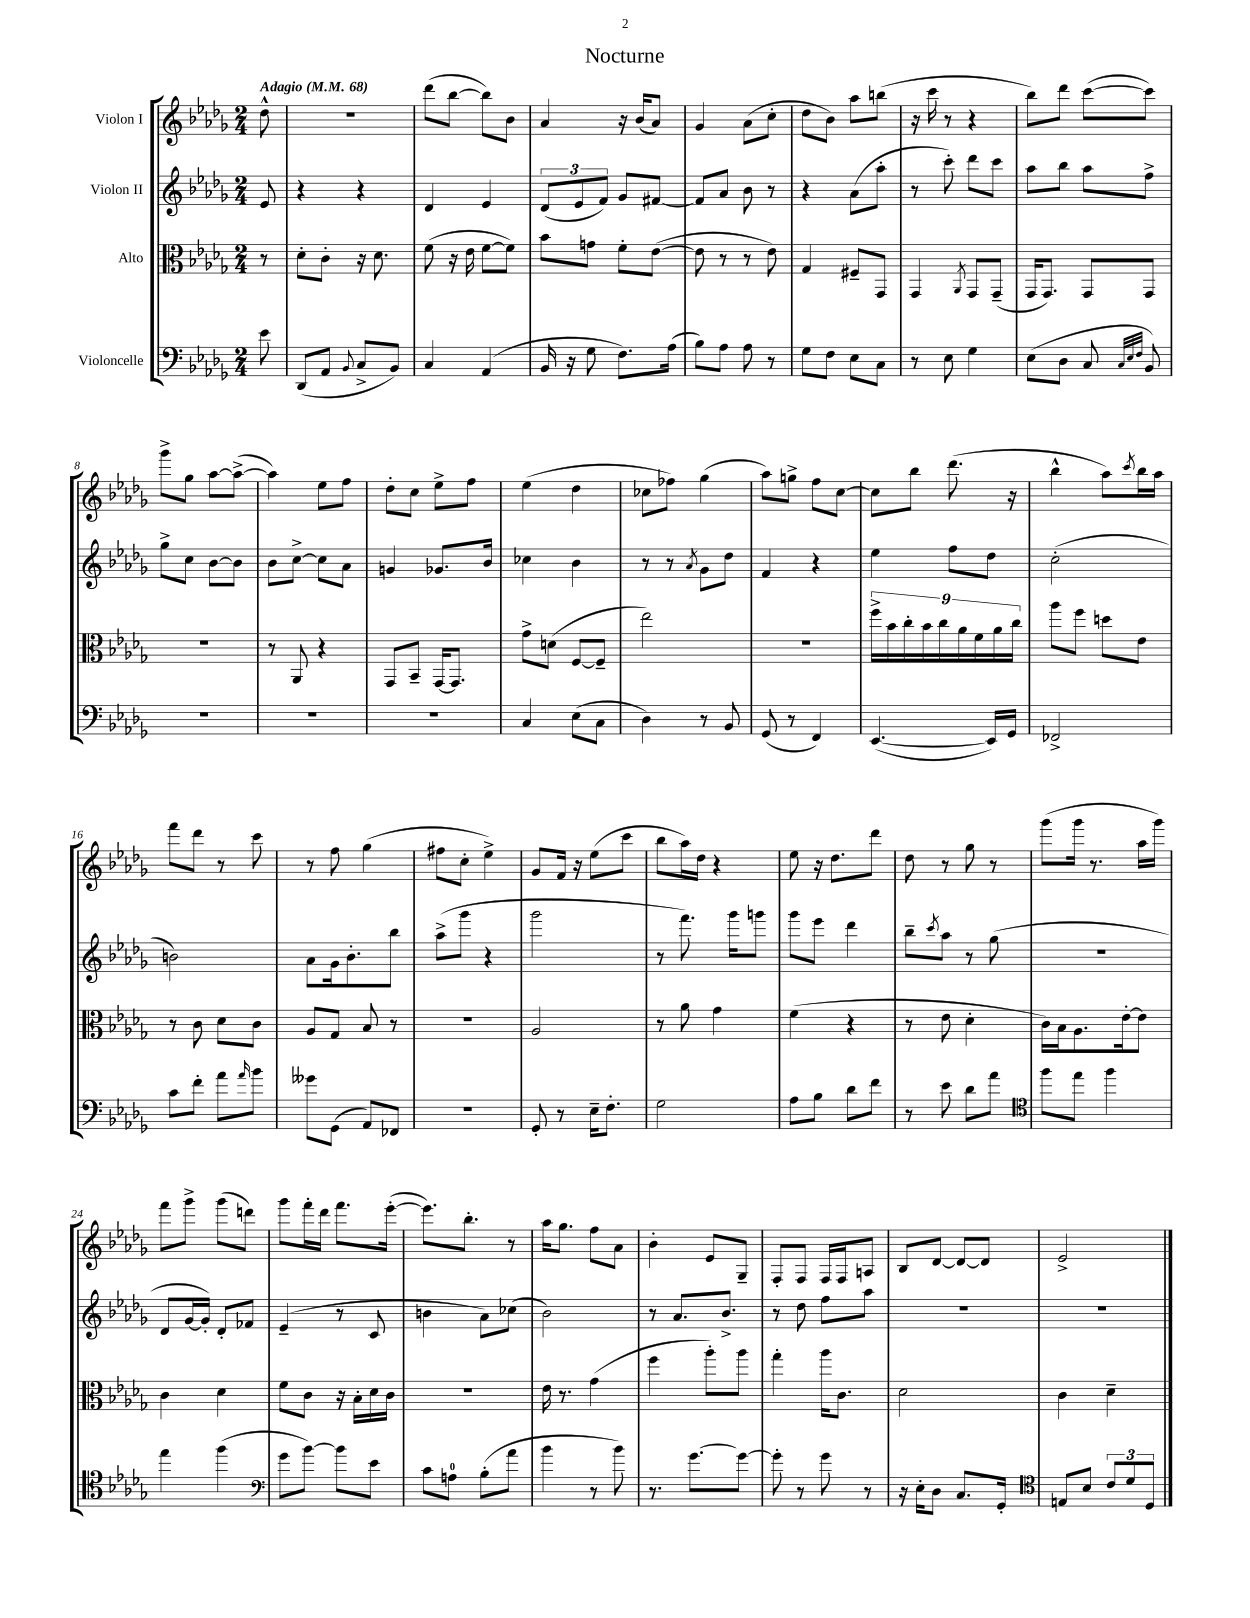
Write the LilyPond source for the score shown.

\header { title = "Nocturne" }
<<
\new StaffGroup <<
\new Staff = "s0" \with { instrumentName = "Violon I" } {
    \clef treble \key des \major \numericTimeSignature \time 2/4 \partial 8 \tempo "Adagio" 4 = 68
    des''8-^ |
    r2 |
    des'''8( bes''8~ bes''8) bes'8 |
    aes'4 r16 bes'16( aes'8) |
    ges'4 aes'8( c''8-. |
    des''8 bes'8) aes''8 b''8( |
    r16 c'''16 r8 r4 |
    bes''8) des'''8 c'''8~( c'''8) |
    ges'''8-> ges''8 aes''8~ aes''8~->( |
    aes''4) ees''8 f''8 |
    des''8-. c''8 ees''8-> f''8 |
    ees''4( des''4 |
    ces''8 fes''8) ges''4( |
    aes''8) g''8-> f''8 c''8~ |
    c''8 bes''8 des'''8.( r16 |
    bes''4-^ aes''8) \acciaccatura { c'''8 } bes''16 aes''16 |
    f'''8 des'''8 r8 c'''8 |
    r8 f''8 ges''4( |
    fis''8 c''8-. ees''4->) |
    ges'8 f'16 r16 ees''8( c'''8 |
    bes''8 aes''16) des''16 r4 |
    ees''8 r16 des''8. des'''8 |
    des''8 r8 ges''8 r8 |
    ges'''8( ges'''16 r8. aes''16 ges'''16) |
    f'''8 ges'''8-> ges'''8( d'''8) |
    ges'''8 f'''16-. des'''16 f'''8. ees'''16~-.( |
    ees'''8.) bes''8.-. r8 |
    aes''16 ges''8. f''8 aes'8 |
    bes'4-. ees'8 ges8-- |
    f8-. f8 f16 f16 a8 |
    bes8 des'8~ des'8~ des'8 |
    ees'2-> \bar "|." |
}
\new Staff = "s1" \with { instrumentName = "Violon II" } {
    \clef treble \key des \major \numericTimeSignature \time 2/4 \partial 8
    ees'8 |
    r4 r4 |
    des'4 ees'4 |
    \tuplet 3/2 { des'8( ees'8 f'8) } ges'8 fis'8~ |
    fis'8 aes'8 bes'8 r8 |
    r4 aes'8( aes''8-. |
    r8 c'''8-.) des'''8 c'''8 |
    aes''8 bes''8 aes''8 f''8-> |
    ges''8-> c''8 bes'8~ bes'8 |
    bes'8 c''8~-> c''8 aes'8 |
    g'4 ges'8. bes'16 |
    ces''4 bes'4 |
    r8 r8 \acciaccatura { aes'8 } ges'8 des''8 |
    f'4 r4 |
    ees''4 f''8 des''8 |
    c''2-.( |
    b'2) |
    aes'8 ges'16 bes'8.-. bes''8 |
    aes''8->( ges'''8 r4 |
    ges'''2 |
    r8 f'''8.) ges'''16 g'''8 |
    ges'''8 ees'''8 des'''4 |
    bes''8-- \acciaccatura { c'''8 } aes''8 r8 ges''8( |
    R2 |
    des'8 ges'16~ ges'16-.) des'8-. fes'8 |
    ees'4--( r8 c'8 |
    b'4 aes'8) ces''8( |
    bes'2) |
    r8 aes'8. bes'8.-> |
    r8 des''8 f''8 aes''8 |
    R2 |
    R2 \bar "|." |
}
\new Staff = "s2" \with { instrumentName = "Alto" } {
    \clef alto \key des \major \numericTimeSignature \time 2/4 \partial 8
    r8 |
    des'8-. c'8-. r16 des'8. |
    f'8( r16 ees'16 f'8~ f'8) |
    bes'8 g'8 f'8-. ees'8~( |
    ees'8 r8 r8 ees'8) |
    ges4 fis8-- ges,8 |
    ges,4 \acciaccatura { aes,8 } ges,8 ges,8--( |
    ges,16 ges,8.) ges,8 ges,8 |
    R2 |
    r8 aes,8 r4 |
    ges,8 bes,8-- ges,16~ ges,8. |
    ges'8-> d'8( f8~ f8-- |
    ees''2) |
    r2 |
    \tuplet 9/8 { f''16-> bes'16 c''16-. bes'16 c''16 aes'16 f'16 aes'16 c''16 } |
    aes''8 f''8 d''8 ees'8 |
    r8 c'8 des'8 c'8 |
    aes8 ges8 bes8 r8 |
    R2 |
    aes2 |
    r8 aes'8 ges'4 |
    f'4( r4 |
    r8 ees'8 des'4-. |
    c'16) bes16 aes8. ees'16~-. ees'8 |
    c'4 des'4 |
    f'8 c'8 r16 bes16-. des'16 c'16 |
    r2 |
    ees'16 r8. ges'4( |
    f''4 aes''8-.) aes''8 |
    ges''4-. aes''16 c'8. |
    des'2 |
    c'4 des'4-- \bar "|." |
}
\new Staff = "s3" \with { instrumentName = "Violoncelle" } {
    \clef bass \key des \major \numericTimeSignature \time 2/4 \partial 8
    ees'8 |
    des,8( aes,8 \appoggiatura { bes,8 } c8-> bes,8) |
    c4 aes,4( |
    bes,16 r16 ges8 f8.) aes16( |
    bes8) aes8 aes8 r8 |
    ges8 f8 ees8 c8 |
    r8 ees8 ges4 |
    ees8( des8 c8 \grace { c32 ees32 f32 } bes,8) |
    R2 |
    R2 |
    R2 |
    c4 ees8( c8 |
    des4) r8 bes,8 |
    ges,8( r8 f,4) |
    ees,4.~( ees,16) ges,16 |
    fes,2-> |
    c'8 f'8-. aes'8 \grace { aes'16 } bes'8 |
    geses'8 ges,8( aes,8) fes,8 |
    R2 |
    ges,8-. r8 ees16-- f8.-. |
    ges2 |
    aes8 bes8 des'8 f'8 |
    r8 ees'8 des'8 aes'8 |
    \clef tenor f''8 ees''8 f''4 |
    ees''4 f''4( |
    \clef bass ges'8 bes'8~) bes'8 ees'8 |
    c'8 a8-0 bes8-.( aes'8 |
    bes'4 r8 bes'8) |
    r8. ges'8.~ ges'8~ |
    ges'8-. r8 ges'8 r8 |
    r16 ees16-. des8 c8. ges,16-. |
    \clef tenor e8 bes8 \tuplet 3/2 { c'8 des'8 des8 } \bar "|." |
}
>>
>>
